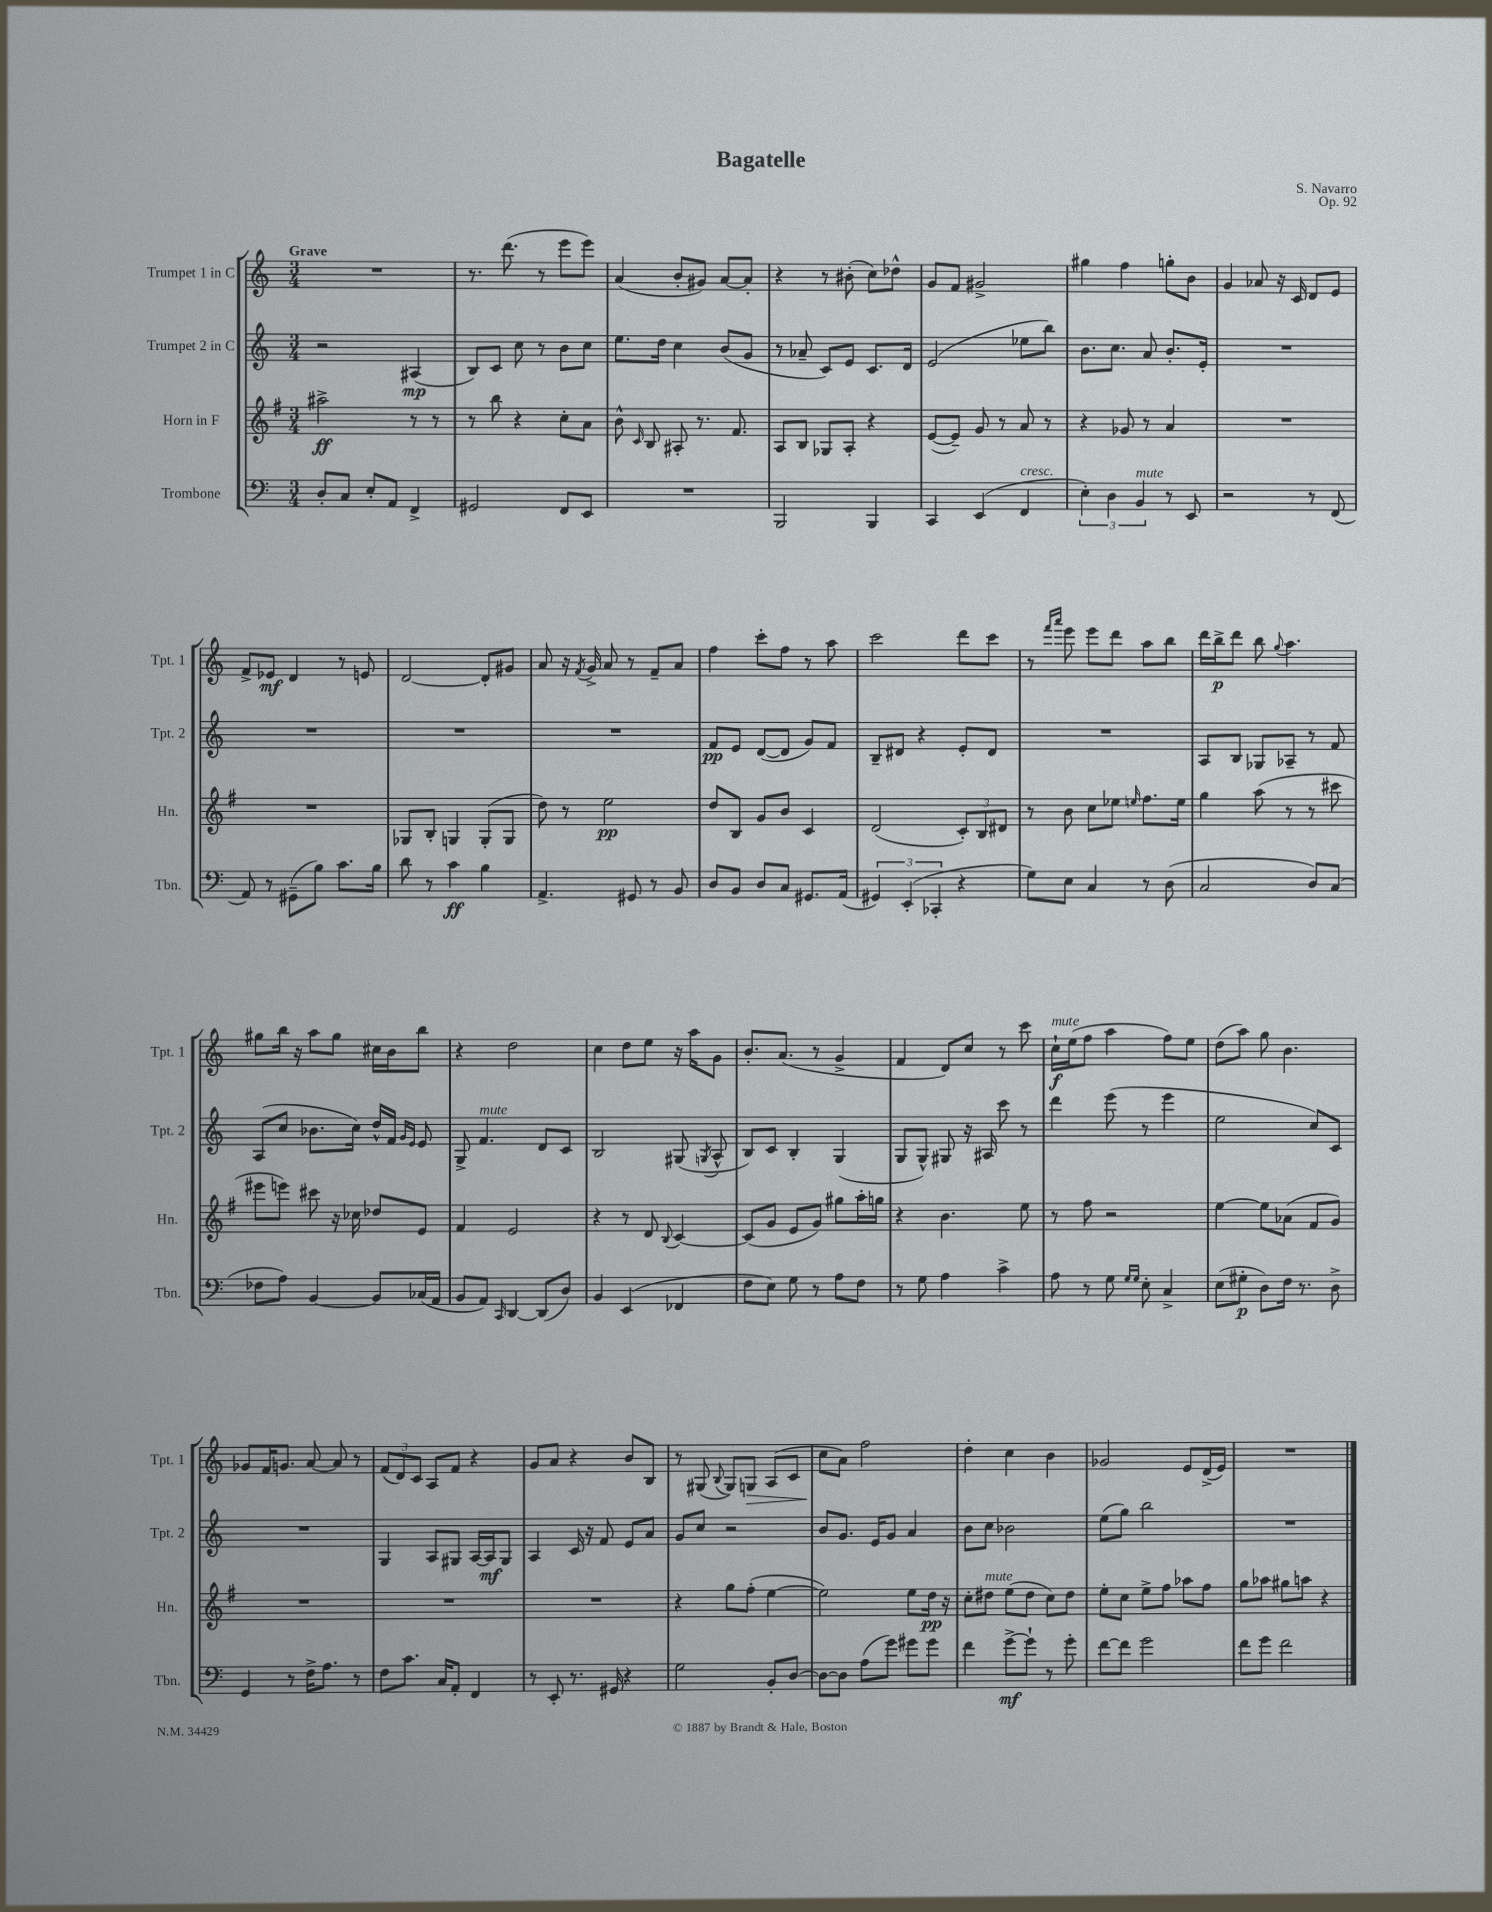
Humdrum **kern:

**kern	**kern	**kern	**kern
*staff4	*staff3	*staff2	*staff1
*clefF4	*clefG2	*clefG2	*clefG2
*k[]	*k[f#]	*k[]	*k[]
*M3/4	*M3/4	*M3/4	*M3/4
8D'/L	2aa#^\	2r	2.r
8C/J	.	.	.
8E'/L	.	.	.
8AA/J	.	.	.
4FF^/	8r	(4A#/	.
.	8r	.	.
=	=	=	=
2GG#/	8r	8B/L)	8.r
.	8bb\	8c/J	.
.	.	.	(8.ddd\
.	4r	8cc\	.
.	.	8r	8r
8FF/L	8cc'\L	8b\L	8eee\L
8EE/J	8a\J	8cc\J	8eee\J)
=	=	=	=
2.r	8b^^\	8.ee\L	(4a/
.	16qqc/	.	.
.	8B/	.	.
.	.	16dd\Jk	.
.	8A#'/	4cc\	8b'/L
.	8.r	.	8g#/J)
.	.	(8b/L	[8a/L
.	8.f#/	.	.
.	.	8g/J	8a'/]J
=	=	=	=
2BBB/	8A/L	8r	4r
.	8B/J	8a-~/	.
.	8G-/L	8c/L)	8r
.	8A'/J	8e/J	(8b#'\
4BBB/	4r	8.c/L	8cc\L)
.	.	.	8dd-^^\J
.	.	16d/Jk	.
=	=	=	=
4CC/	([8e/L	(2e/	8g/L
.	8e~/]J)	.	8f/J
(4EE/	8g/	.	2g#^/
.	8r	.	.
4FF/	8a/	8ee-\L	.
.	8r	8bb\J)	.
=	=	=	=
6E'\)	4r	8.b\L	4gg#\
6D\	.	.	.
.	.	8.cc\J	.
.	8g-/	.	4ff\
6BB/	.	.	.
.	8r	8a/	.
8r	4a/	8.b'/L	8gg'\L
8EE/	.	.	8b\J
.	.	16e'/Jk	.
=	=	=	=
2r	2.r	2.r	4g/
.	.	.	8a-/
.	.	.	16r
.	.	.	16c/
8r	.	.	8d/L
(8FF/	.	.	8e/J
=	=	=	=
8AA/)	2.r	2.r	8f^/L
8r	.	.	8e-/J
(8GG#~\L	.	.	4d/
8B\J)	.	.	.
8.c\L	.	.	8r
.	.	.	8e/
16B\Jk	.	.	.
=	=	=	=
8d\	8G-/L	2.r	[2d/
8r	8B'/J	.	.
4c\	4G/	.	.
4B\	(8G'/L	.	8d'/]L
.	8G/J	.	8g#/J
=	=	=	=
4.AA^/	8dd\)	2.r	8a/
.	8r	.	16r
.	.	.	8qf/
.	.	.	16g^/
.	2ee\	.	8a/
8GG#/	.	.	8r
8r	.	.	8f~/L
8BB/	.	.	8a/J
=	=	=	=
8D/L	8dd/L	8f/L	4ff\
8BB/J	8B/J	8e/J	.
8D/L	8g/L	([8d/L	8ccc'\L
8C/J	8b/J	8d/]J	8ff\J
8.GG#/L	4c/	8g/L)	8r
.	.	8f/J	8aa\
(16AA/Jk	.	.	.
=	=	=	=
6GG#/)	(2d/	8B~/L	2ccc\
.	.	8d#/J	.
(6EE'/	.	.	.
.	.	4r	.
6CC-'/	.	.	.
4r	12c'/L)	8e'/L	8ddd\L
.	12B/	.	.
.	.	8d#/J	8ccc\J
.	12d#/J	.	.
=	=	=	=
8G\L)	8r	2.r	8r
.	.	.	16qqfff/LL
.	.	.	16qqaaa/JJ
8E\J	8b\	.	8eee\
4C/	8cc\L	.	8eee\L
.	8ee-\J	.	8ddd\J
.	16qqee/	.	.
8r	8.ff#\L	.	8aa\L
(8D\	.	.	8bb\J
.	16ee\Jk	.	.
=	=	=	=
2C/	4gg\	8A/L	16ddd\LL
.	.	.	16bb^\J
.	.	8B/J	8ddd\J
.	(8aa\	8G-/L	8bb\
.	.	.	8qqgg/
.	8r	8A-~/J	4.aa\
8D/L)	8r	8r	.
(8C/J	8ccc#\	8f/	.
=	=	=	=
8F-\L	8eee#\L	(8A/L	8gg#\L
8A\J)	8eee\J)	8cc/J	16bb\Jk
.	.	.	16r
[4BB/	8ccc#\	8.b-\L	8aa\L
.	16r	.	8gg#\J
.	16cc-\	16cc\Jk)	.
8BB/]L	8dd-/L	16dd^^/LL	16cc#\LL
.	.	16f/JJ	16b\J
.	.	16qqg/LL	.
.	.	16qqe/JJ	.
(16C-/L	8e/J	8e/	8bb\J
16AA/JJ	.	.	.
=	=	=	=
8BB/L	4f#/	8G^/	4r
8AA/J)	.	4.f/	.
16qqCC/	.	.	.
[4DD/	2e/	.	2dd\
(8DD/]L	.	8d/L	.
8D/J)	.	8c/J	.
=	=	=	=
4BB/	4r	2B/	4cc\
(4EE/	8r	.	8dd\L
.	8d/	.	8ee\J
.	8qqB/	.	.
4FF-/	[4c/	(8G#/	16r
.	.	.	16aa\LK
.	.	8qG/	.
.	.	8A^^/	8g\J
=	=	=	=
8F\L	(8c/]L	8B/L)	8.b'/L
8E\J)	8g/J	8c/J	.
.	.	.	(8.a/J
8G\	8e/L	4B'/	.
8r	8g/J)	.	8r
8A\L	8gg#\L	(4G/	4g^/
8F\J	16aa'\L	.	.
.	16gg\JJ	.	.
=	=	=	=
8r	4r	8G/L	4f/
8G\	.	8G^^/J)	.
4A\	4.b\	8G#/	8d/L)
.	.	16r	8cc/J
.	.	16A#/	.
4c^\	.	8ccc\	8r
.	8ee\	8r	8ccc\
=	=	=	=
8A\	8r	4ddd\	16cc`\LL
.	.	.	(16ee\J
8r	8ff#\	.	8ff\J
8G\	2r	(8eee\	4aa\
16qqG/LL	.	.	.
16qqG/JJ	.	.	.
8E'\	.	8r	.
4C^/	.	4eee\	8ff\L)
.	.	.	8ee\J
=	=	=	=
(8E\L	[4ee\	2ee\	(8dd\L
8G#'\J	.	.	8aa\J)
8D\L)	8ee\]L	.	8gg\
16F\Jk	(8a-\J	.	4.b\
8.r	.	.	.
.	8f#/L	8cc/L)	.
8D^\	8g/J)	8c/J	.
=	=	=	=
4GG/	2.r	2.r	8g-/L
.	.	.	16f/K
.	.	.	8.g/J
8r	.	.	.
16F^\LK	.	.	[8a/
8.A\J	.	.	.
.	.	.	8a/]
8r	.	.	8r
=	=	=	=
8F\L	2.r	4G/	(12f/L
.	.	.	12d/)
8.c\J	.	.	.
.	.	.	12c/J
.	.	8A/L	8A/L
16C/LK	.	.	.
8AA'/J	.	8G#/J	8f/J
4FF/	.	[16A/LL	4r
.	.	16A/]J	.
.	.	8G#/J	.
=	=	=	=
8r	2.r	4A/	8g/L
8EE'/	.	.	8a/J
8.r	.	16c/	4r
.	.	16r	.
.	.	8f/	.
16GG#/	.	.	.
4r	.	8e/L	8b/L
.	.	8a/J	8B/J
=	=	=	=
2G\	4r	8g/L	8r
.	.	8cc/J	(8G#/
.	.	.	8qqB/
.	8gg\L	2r	8G#/L)
.	(8ff#'\J	.	8G/J
8BB'/L	[4ee\	.	(8A/L
[8D/J	.	.	8c/J
=	=	=	=
8D\_L	2ee\])	8b/L	8cc\L
8D\]J	.	8.g/J	8a\J)
(8A\L	.	.	2ff\
.	.	16e/LK	.
8g\J)	.	8g/J	.
8g#\L	8ee\L	4a/	.
8g#\J	16dd\Jk	.	.
.	16r	.	.
=	=	=	=
4f\	8cc'\L	8b\L	4dd'\
.	8dd#\J	8cc\J	.
[8g^\L	(8ee\L	2b-\	4cc\
8g`\]J	8dd#\J	.	.
8r	8cc\L)	.	4b\
8g'\	8dd#\J	.	.
=	=	=	=
[8f\L	8ee'\L	(8ee\L	2g-/
8f\]J	8cc\J	8gg\J)	.
2g\	8ee^\L	2bb\	.
.	8ff#\J	.	.
.	8aa-\L	.	8e/L
.	8ff#\J	.	(16d^/L
.	.	.	16e/JJ)
=	=	=	=
8f\L	8gg\L	2.r	2.r
8g\J	8aa-\J	.	.
2f\	8gg#\L	.	.
.	8aa\J	.	.
.	4r	.	.
==	==	==	==
*-	*-	*-	*-
